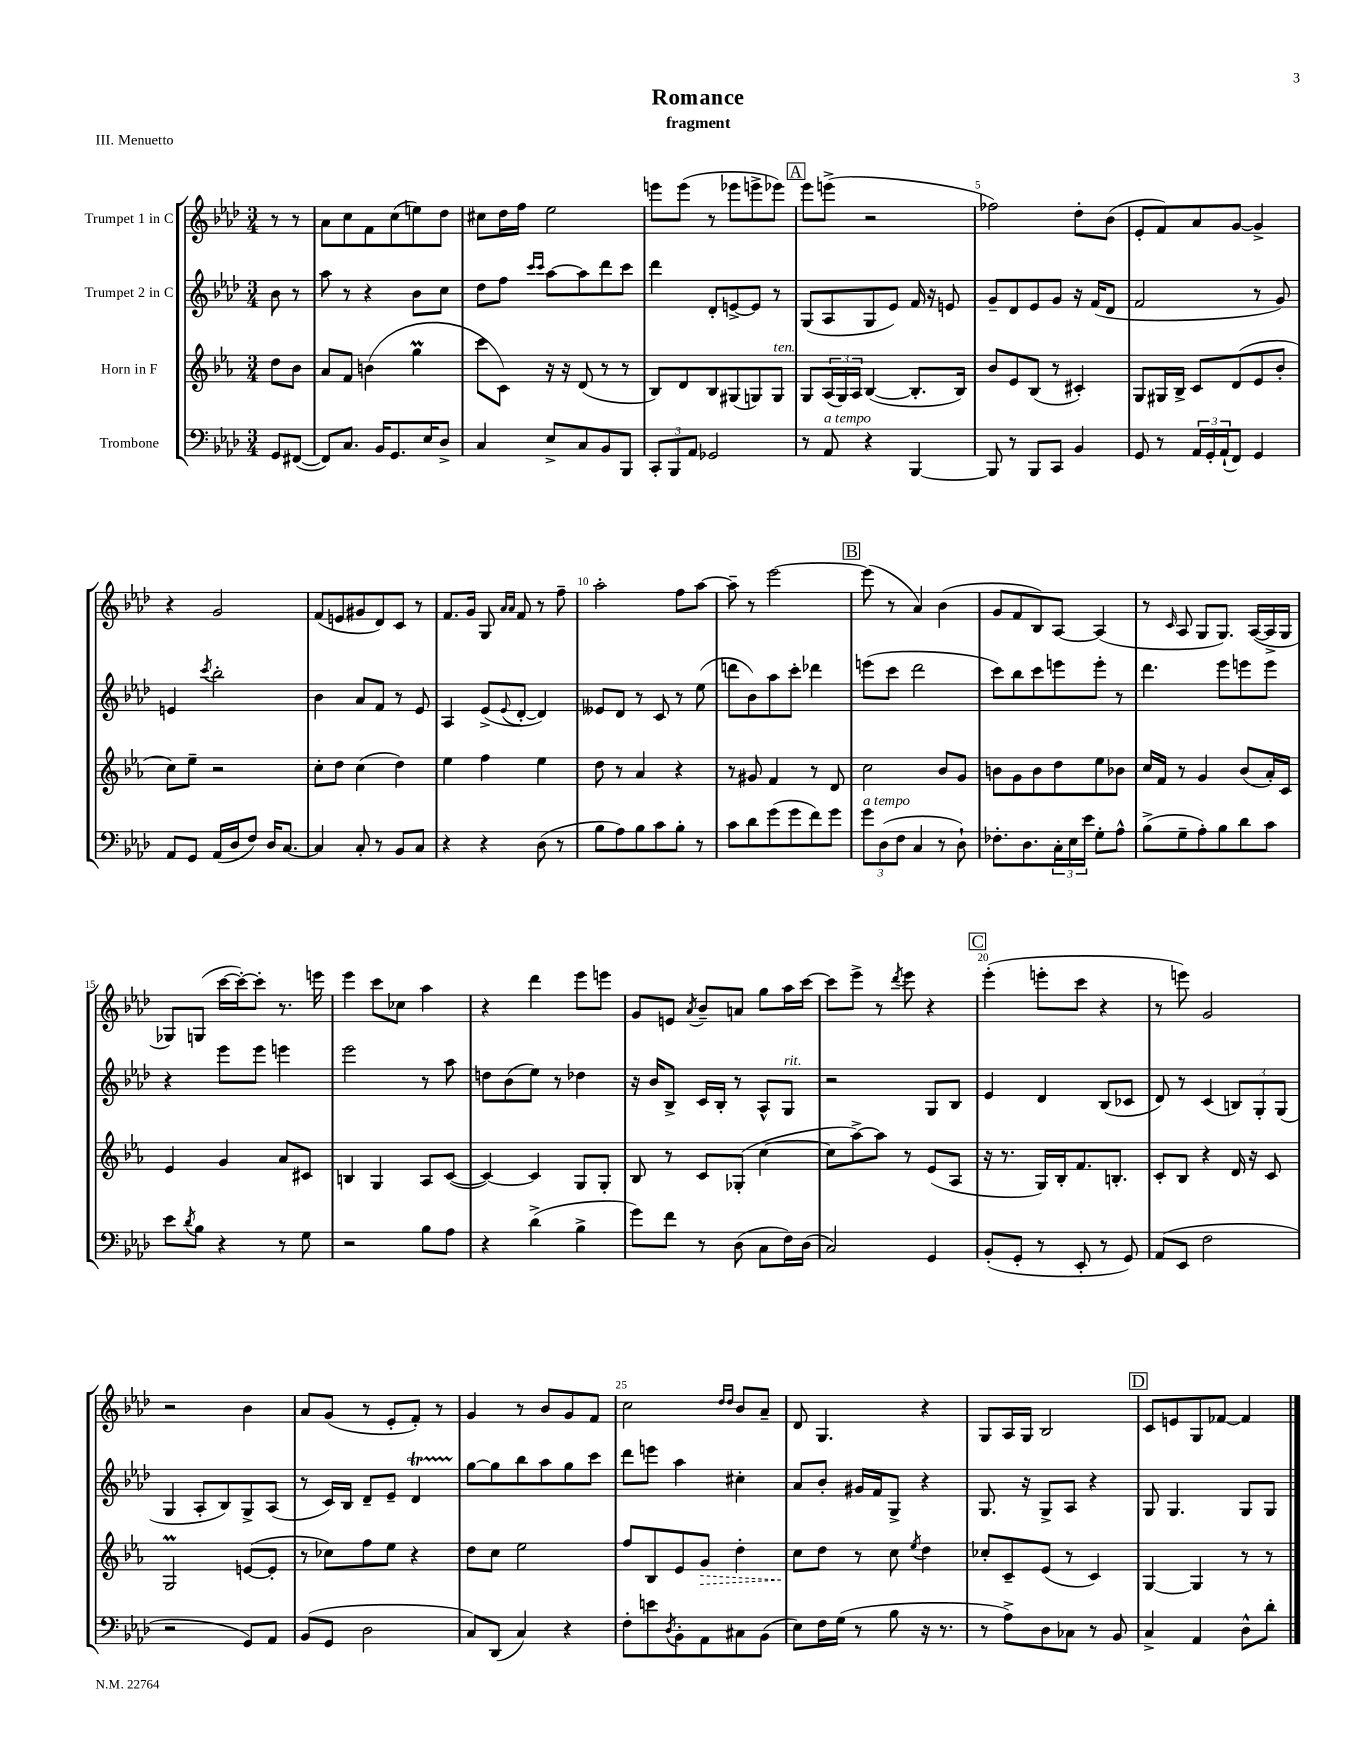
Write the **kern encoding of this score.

**kern	**kern	**dynam	**kern	**kern
*part4	*part3	*part3	*part2	*part1
*staff4	*staff3	*staff3	*staff2	*staff1
*I"Trombone	*I"Horn in F	*	*I"Trumpet 2 in C	*I"Trumpet 1 in C
*clefF4	*clefG2	*	*clefG2	*clefG2
*k[b-e-a-d-]	*k[b-e-a-]	*	*k[b-e-a-d-]	*k[b-e-a-d-]
*M3/4	*M3/4	*	*M3/4	*M3/4
=	=	=	=	=
8GG/L	8dd\L	.	8b-\	8r
([8FF#X/J	8b-\J	.	8r	8r
=1	=1	=1	=1	=1
8FF#/L])	8a-/L	.	8aa-\	8a-\L
8.C/J	8f/J	.	8r	8cc\
.	(4bn\	.	4r	8f\
16BB-/KL	.	.	.	.
8.GG/	.	.	.	(8cc\
.	4ggm\	.	8b-\L	8een\)
16E-/K	.	.	.	.
8D-^/J	.	.	8cc\J	8dd-\J
=2	=2	=2	=2	=2
4C/	8ccc\L	.	8dd-\L	8cc#X\L
.	8c\J)	.	8ff\J	16dd-\L
.	.	.	.	16ff\JJ
.	.	.	16qqccc/LL	.
.	.	.	16qqccc/JJ	.
8E-^/L	16r	.	[8aa-\L	2ee-\
.	16r	.	.	.
8C/	(8d/	.	8aa-\]	.
8BB-/	8r	.	8ddd-\	.
8BBB-/J	8r	.	8ccc\J	.
=3	=3	=3	=3	=3
12CC'/L	8B-/L)	.	4ddd-\	8eeen\L
12BBB-/	.	.	.	.
.	8d/	.	.	(8eee\J
12AA-/J	.	.	.	.
2GG-X/	8B-/	.	8d-'/L	8r
.	(8G#X/	.	[8en^/	8eee-X\L
.	8Gn/)	.	8e/J]	8eeen^\
!	!LO:TX:a:i:t=ten.	!	!	!
.	8G/J	.	8r	8eee-X\J)
!!LO:REH:place=s1:t=A
=4	=4	=4	=4	=4
8r	8G/L	.	(8G/L	8eee-\L
!LO:TX:a:i:t=a tempo	!	!	!	!
8AA-/	(24A-/L	.	8A-/	(8eeen^\J
.	24G/)	.	.	.
.	24A-/JJ	.	.	.
4r	([4B-/	.	8G/	2r
.	.	.	8e-/J)	.
[4BBB-/	8.B-'/L]	.	16f/	.
.	.	.	16r	.
.	.	.	8en/	.
.	16B-/Jk)	.	.	.
=5	=5	=5	=5	=5
8BBB-/]	8b-/L	.	8g~/L	2ff-X\)
8r	8e-/	.	8d-/	.
8BBB-/L	(8B-/J	.	8e-/	.
8CC/J	8r	.	8g/J	.
4BB-/	4c#X'/)	.	16r	8dd-'\L
.	.	.	(16f/KL	.
.	.	.	8d-/J	(8b-\J
=6	=6	=6	=6	=6
8GG/	8G/L	.	2f/	8e-'/L
8r	16G#X/L	.	.	8f/)
.	16B-^/JJ	.	.	.
24AA-/LL	8c/L	.	.	8a-/
24GG'/	.	.	.	.
(24AA-`/J	.	.	.	.
8FF/J)	(8d/	.	.	[8g/J
4GG/	8e-/	.	8r	4g^/]
.	8b-'/J	.	8g/)	.
!!LO:LB:g=z
=7	=7	=7	=7	=7
8AA-/L	8cc\L)	.	4en/	4r
8GG/J	8ee-~\J	.	.	.
.	.	.	8qccc/	.
(16AA-/LL	2r	.	2bb-'\	2g/
16D-/J	.	.	.	.
8F/J)	.	.	.	.
16D-/KL	.	.	.	.
[8.C/J	.	.	.	.
=8	=8	=8	=8	=8
4C/]	8cc'\L	.	4b-\	(8f/L
.	8dd\J	.	.	8en/
8C'/	(4cc\	.	8a-/L	8g#X/
8r	.	.	8f/J	8d-/)
8BB-/L	4dd\)	.	8r	8c/J
8C/J	.	.	8e-/	8r
=9	=9	=9	=9	=9
4r	4ee-\	.	4A-/	8.f/L
.	.	.	.	16g/Jk
4r	4ff\	.	(8e-^/L	8G/
.	.	.	.	16qqa-/LL
.	.	.	8qqe-/	16qqa-/JJ
.	.	.	[8d-'/J	8f/
(8D-\	4ee-\	.	4d-/])	8r
8r	.	.	.	8ff~\
=10	=10	=10	=10	=10
8B-\L	8dd\	.	8e--X/L	2aa-'\
8A-\)	8r	.	8d-/J	.
8B-\	4a-/	.	8r	.
8c\	.	.	8c/	.
8B-'\J	4r	.	8r	8ff\L
8r	.	.	(8ee-\	[8aa-\J
=11	=11	=11	=11	=11
8c\L	8r	.	8dddn\L	8aa-~\]
8d-\	8g#X/	.	8b-\)	8r
(8g\	4f/	.	8aa-\	[2eee-\
8g\	.	.	8ccc'\J	.
8f\)	8r	.	4ddd-X\	.
8g\J	8d/	.	.	.
!!LO:REH:place=s1:t=B
=12	=12	=12	=12	=12
!LO:TX:a:i:t=a tempo	!	!	!	!
12g\L	2cc\	.	(8eeen\L	(8eee-\]
(12D-\	.	.	.	.
.	.	.	8ccc\J	8r
12F\J	.	.	.	.
4C/	.	.	2ddd-\	4a-/)
8r	8b-/L	.	.	(4b-\
8D-`\)	8g/J	.	.	.
=13	=13	=13	=13	=13
8.F-X'\L	8bn\L	.	8ccc\L)	8g/L
.	8g\	.	8bb-\	8f/
8.D-\	.	.	.	.
.	8b\	.	8ccc\	8B-/)
24C'\L	8dd\	.	8eeen\	[8A-/J
24E-\	.	.	.	.
24e-\JJ	.	.	.	.
8G'\L	8ee-\	.	8eee'\J	(4A-/]
8A-^^\J	8b-X\J	.	8r	.
=14	=14	=14	=14	=14
(8B-^\L	16cc/LL	.	4.ddd-\	8r
.	16f/JJ	.	.	.
.	.	.	.	16qqc/
8G~\	8r	.	.	8A-/
8A-'\)	4g/	.	.	8G/L
8B-\	.	.	8eee-\L	8.G/J)
8d-\	(8b-/L	.	8eeen\	.
.	.	.	.	([16A-/LL
8c\J	16a-'/L)	.	8eee\J	16A-^/]
.	16c/JJ	.	.	16G/JJ
!!LO:LB:g=z
=15	=15	=15	=15	=15
8e-\L	4e-/	.	4r	8G-X/L)
8qd-/	.	.	.	.
8B-\J	.	.	.	(8Gn/J
4r	4g/	.	8eee-\L	[16ccc\LL
.	.	.	.	16ccc'\J_)
.	.	.	8eee-\J	8ccc'\J]
8r	8a-/L	.	4eeen\	8.r
8G\	8c#X/J	.	.	.
.	.	.	.	16eeen\
=16	=16	=16	=16	=16
2r	4Bn/	.	2eee-\	4eee-\
.	4G/	.	.	8ccc\L
.	.	.	.	8cc-X\J
8B-\L	8A-/L	.	8r	4aa-\
8A-\J	([8c/J	.	8aa-\	.
=17	=17	=17	=17	=17
4r	4c/_)	.	8ddn\L	4r
.	.	.	(8b-\	.
(4d-^\	4c/]	.	8ee-\J)	4ddd-\
.	.	.	8r	.
4B-^\	8G/L	.	4dd-X\	8eee-\L
.	8G'/J	.	.	8eeen\J
=18	=18	=18	=18	=18
8g\L)	8B-/	.	16r	8g/L
.	.	.	16b-/KL	.
8f\J	8r	.	8B-^/J	8en/J
.	.	.	.	8qa-/
8r	8c/L	.	16c/LL	8b-~/L
.	.	.	16B-'/JJ	.
(8D-\	(8G-X'/J	.	8r	8an/J
8C\L	[4cc\	.	8A-^^/L	8gg\L
!	!	!	!LO:TX:a:i:t=rit.	!
16F\L)	.	.	8G/J	16aa-\L
(16D-\JJ	.	.	.	[16ccc\JJ
=19	=19	=19	=19	=19
2C/)	8cc\L]	.	2r	8ccc\L]
.	[8aa-^\)	.	.	8eee-^\J
.	8aa-\J]	.	.	8r
.	.	.	.	8qddd-/
.	8r	.	.	8eee-\
4GG/	(8e-/L	.	8G/L	4r
.	8A-/J	.	8B-/J	.
!!LO:REH:place=s1:t=C
=20	=20	=20	=20	=20
(8BB-'/L	16r	.	4e-/	(4eee-'\
.	8.r	.	.	.
8GG'/J	.	.	.	.
8r	16G/LL)	.	4d-/	8eeen'\L
.	16B-'/J	.	.	.
8EE-'/	8.f/	.	.	8ccc\J
8r	.	.	(8B-/L	4r
.	8.Bn'/J	.	.	.
8GG/)	.	.	8c-X/J	.
=21	=21	=21	=21	=21
(8AA-/L	8c'/L	.	8d-/)	8r
8EE-/J	8B-/J	.	8r	8eeen\)
2F\	4r	.	(4c/	2g/
.	16d/	.	12Bn/L)	.
.	16r	.	.	.
.	.	.	12G'/	.
.	8c/	.	.	.
.	.	.	(12G/J	.
!!LO:LB:g=z
=22	=22	=22	=22	=22
2r	2Gm/	.	4G/	2r
.	.	.	8A-'/L	.
.	.	.	8B-/)	.
8GG/L)	([8en/L	.	8G^/	4b-\
8AA-/J	8e'/J]	.	(8A-/J	.
=23	=23	=23	=23	=23
(8BB-/L	8r	.	8r	8a-/L
8GG/J	8cc-X\L)	.	16c/LL)	(8g/J
.	.	.	16B-/JJ	.
2D-\	8ff\	.	8d-~/L	8r
.	8ee-\J	.	8e-~/J	8e-'/L
.	4r	.	4d-T/	8f'/J)
.	.	.	.	8r
=24	=24	=24	=24	=24
8C/L)	8dd\L	.	[8gg\L	4g/
(8DD-/J	8cc\J	.	8gg\]	.
4C/)	2ee-\	.	8bb-\	8r
.	.	.	8aa-\	8b-/L
4r	.	.	8gg\	8g/
.	.	.	8ccc\J	8f/J
=25	=25	=25	=25	=25
8F'\L	8ff/L	.	8ddd-\L	2cc\
8en\	8B-/	.	8eeen\J	.
8qD-/	.	.	.	.
8BB-'\	8e-/	.	4aa-\	.
!	!	!LO:HP:b	!	!
8AA-\	8g/J	>	.	.
.	.	.	.	16qqdd-/LL
.	.	.	.	16qqdd-/JJ
8C#X\	4dd'\	.	4cc#X'\	8b-/L
(8BB-\J	.	.	.	8a-~/J
=26	=26	=26	=26	=26
8E-\L)	8cc\L	.	8a-/L	8d-/
16F\L	8dd\J	]	8b-'/J	4.G/
(16G\JJ	.	.	.	.
8r	8r	.	16g#X/LL	.
.	.	.	16f/J	.
8B-\	8cc\	.	8G^/J	.
.	8qee-/	.	.	.
16r	4dd\	.	4r	4r
8.r	.	.	.	.
=27	=27	=27	=27	=27
8r	8cc-X'/L	.	8.G/	8G/L
8A-^\L)	8c~/	.	.	16A-/L
.	.	.	16r	16G/JJ
8D-\	(8e-/J	.	8G^/L	2B-/
8C-X\J	8r	.	8A-/J	.
8r	4c/)	.	4r	.
8BB-/	.	.	.	.
!!LO:REH:place=s1:t=D
=28	=28	=28	=28	=28
4C^/	[4G/	.	8G/	8c/L
.	.	.	4.G/	8en/
4AA-/	4G/]	.	.	8G/
.	.	.	.	[8f-X/J
8D-^^\L	8r	.	8G/L	4f-/]
8d-'\J	8r	.	8G/J	.
==	==	==	==	==
*-	*-	*-	*-	*-
